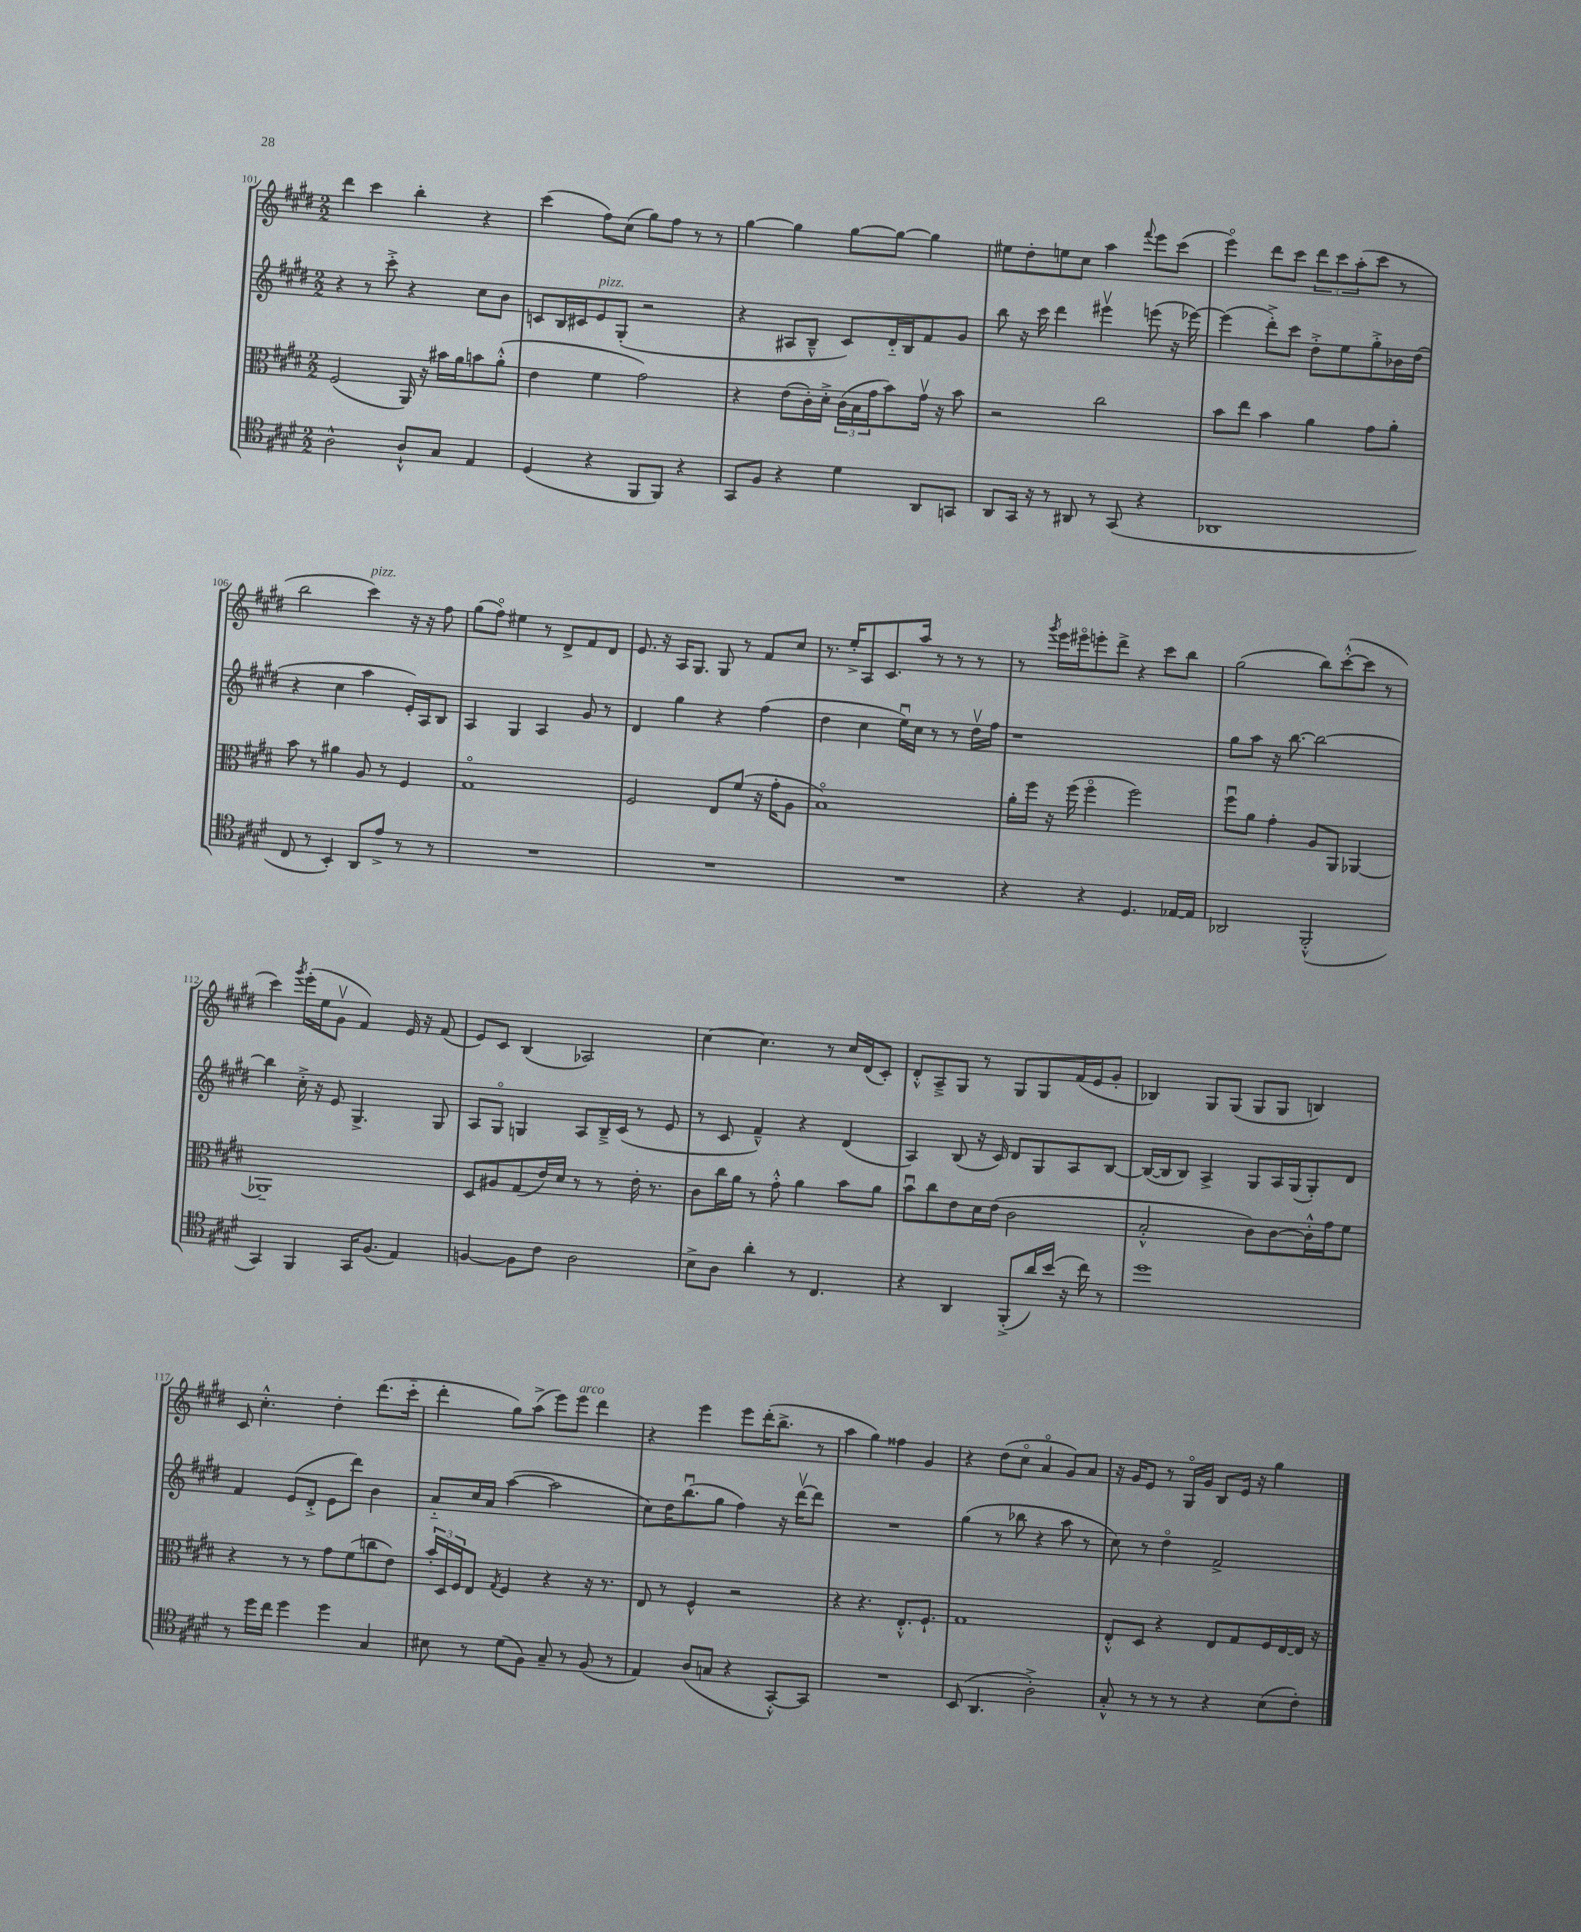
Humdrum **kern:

**kern	**kern	**kern	**kern
*part4	*part3	*part2	*part1
*staff4	*staff3	*staff2	*staff1
*clefC4	*clefC3	*clefG2	*clefG2
*k[f#c#g#d#]	*k[f#c#g#d#]	*k[f#c#g#d#]	*k[f#c#g#d#]
*M2/2	*M2/2	*M2/2	*M2/2
=101	=101	=101	=101
2A^^\	(2F#/	4r	4ddd#\
.	.	8r	4ccc#\
.	.	8ccc#'^\	.
8A`^^/L	16AA/)	4r	4bb'\
.	16r	.	.
8G#/J	16b#X\LL	.	.
.	16a\J	.	.
4E/	8bn\	8cc#\L	4r
.	(8a'^^\J	8b\J	.
=102	=102	=102	=102
(4D#/	4e\	8cn/L	(4ccc#\
.	.	16B/L	.
.	.	16c#X/J	.
!	!	!LO:TX:a:i:t=pizz.	!
4r	4f#\	8e/	8ff#\L)
.	.	(8G#'/J	(8cc#\J
8FF#/L	2g#\)	2r	8gg#\L)
8FF#/J)	.	.	8ff#\J
4r	.	.	8r
.	.	.	8r
=103	=103	=103	=103
8GG#/L	4r	4r	[4gg#\
8F#/J	.	.	.
4r	(8e\L	8A#X/L	4gg#\]
.	16c#'\L)	8B~^^/J	.
.	16d#'^\JJ	.	.
4d#\	(24c#\LL	8c#/L)	[8gg#\L
.	24B\	.	.
.	24g#\J	.	.
.	8b\)	16d#/L	8gg#\J_
.	.	16B/J	.
8AA/L	16g#v\Jk	8f#/	4gg#\]
.	16r	.	.
8GGn/J	8b\	8g#/J	.
=104	=104	=104	=104
8AA/L	2r	8bb\	8ee#X\L
16GG#/Jk	.	16r	8dd#'\
16r	.	16ccc#\	.
8r	.	4ddd#\	8een\
8AA#X/	.	.	8cc#\J
8r	2cc#\	4eee#Xv\	4aa\
(8GG#/	.	.	.
.	.	.	8qqfff#/
4r	.	(8eeen\	8eee\L
.	.	16r	(8ccc#\J
.	.	[16eee-X\)	.
=105	=105	=105	=105
1AA-X	8b\L	(4eee-\]	4eee\)
.	8ee\J	.	.
.	4b\	8ddd#'^\L)	8ddd#\L
.	.	8ccc#\J	8ccc#\J
.	4a\	8dd#'^\L	12ddd#\L
.	.	.	12ccc#\
.	.	8ee\	.
.	.	.	(12aa'\
.	8g#\L	8gg#'^\	8ccc#\J
.	8a'\J	16b-X\L	8r
.	.	(16dd#\JJ	.
!!LO:LB:g=z
=106	=106	=106	=106
8C#/	8b\	4r	2bb\
8r	8r	.	.
4BB'/)	4a#X\	4cc#\	.
!	!	!	!LO:TX:a:i:t=pizz.
8AA/L	8A/	4aa\	4ccc#\)
8e^/J	8r	.	.
8r	4F#/	16e'/LL)	16r
.	.	16A/J	16r
8r	.	8B/J	8ff#\
=107	=107	=107	=107
1r	1G#	4A/	(8gg#\L
.	.	.	8ff#\J)
.	.	4G#/	4ee#X\
.	.	4A/	8r
.	.	.	8d#^/L
.	.	8g#/	8f#/
.	.	8r	8d#/J
=108	=108	=108	=108
1r	2F#/	4d#/	8.e/
.	.	.	16r
.	.	4gg#\	16A/KL
.	.	.	8.G#/J
.	8E/L	4r	8G#/
.	(8f#/J	.	8r
.	16r	(4ff#\	8f#/L
.	16g#'\KL	.	.
.	8A\J	.	8cc#/J
=109	=109	=109	=109
1r	1B)	4dd#\	8.r
.	.	.	16ee'^/KL
.	.	4cc#\	8A/
.	.	.	8.c#/
.	.	16eeu\LL)	.
.	.	16cc#\JJ	16aa/Jk
.	.	8r	8r
.	.	8r	8r
.	.	16dd#v\LL	8r
.	.	16ff#\JJ	.
=110	=110	=110	=110
4r	16a'\LL	1r	8r
.	16ff#\JJ	.	.
.	.	.	8qggg#/
.	16r	.	16eee\LL
.	(16ff#\	.	16eee#X\J
4r	4ff#\	.	8eeen'\
.	.	.	8ddd#^\J
4.D#/	2ff#\)	.	4r
.	.	.	8ccc#\L
[16E-X/LL	.	.	8bb\J
16E-/JJ]	.	.	.
=111	=111	=111	=111
2AA-X/	8ff#u\L	8gg#\L	(2gg#\
.	8a\J	8aa\J	.
.	4g#'\	16r	.
.	.	[8.bb\	.
(2FF#'^^/	8A/L	2bb\_	8bb\L)
.	8AA/J	.	([8ccc#'^^\
.	[4AA-X/	.	8ccc#\J]
.	.	.	8r
!!LO:LB:g=z
=112	=112	=112	=112
4GG#/)	1AA-X~]	4bb\]	4ccc#\)
.	.	.	8qggg#/
4FF#/	.	16cc#'^\	(16eee'\LL
.	.	16r	16ee\J
.	.	8e/	8g#v\J
16GG#/KL	.	4.G#^/	4f#/)
(8.F#/J	.	.	.
4E/)	.	.	16e/
.	.	.	16r
.	.	8G#/	(8f#/
=113	=113	=113	=113
[4Fn/	8D#/L	8A/L	8e/L)
.	8A#X/	8G#/J	8c#/J
8F\L]	(8G#/	4Gn/	(4B/
8c#\J	16e/L)	.	.
.	16d#/JJ	.	.
2A\	8r	8A/L	2A-X/)
.	8r	16B~^/L	.
.	.	(16c#/JJ	.
.	16e'\	8r	.
.	8.r	.	.
.	.	8e/	.
=114	=114	=114	=114
8B^\L	8c#\L	8r	[4cc#\
8A\J	16cc#\L	8c#/	.
.	16a\JJ	.	.
4a'\	8r	4f#~^^/)	4.cc#\]
.	8g#'^^\	.	.
8r	4a\	4r	.
4.C#/	.	.	8r
.	8b\L	(4d#/	16cc#/LL
.	.	.	(16d#/J
.	8a\J	.	8c#'/J)
=115	=115	=115	=115
4r	8bu\L	4A/)	8d#'^^/L
.	8cc#\	.	8A~^/
4AA/	8e\	(8B/	8G#/J
.	16d#\L	16r	8r
.	(16e\JJ	16c#/)	.
(8FF#'^/L	2c#\	8d#/L	8G#/L
16a/L)	.	8G#/	8G#/
(16b/JJ	.	.	.
16r	.	8A/	(16f#/L
16cc#\)	.	.	16e/J
8r	.	[8B/J	8g#'/J
=116	=116	=116	=116
1dd#	2B'^^/	(16B/LL_	4B-X/)
.	.	16B/J]	.
.	.	8B/J)	.
.	.	4A^/	8G#/L
.	.	.	(8G#/J
.	8c#\L)	8G#/L	8G#/L
.	[8c#\	16A/L	8G#/J
.	.	(16G#/J	.
.	16c#'^^\L]	8G#'/)	4Bn/)
.	16g#\J	.	.
.	8f#\J	8d#/J	.
!!LO:LB:g=z
=117	=117	=117	=117
8r	4r	4f#/	8c#/
16dd#\LL	.	.	4.cc#'^^\
16cc#\JJ	.	.	.
4dd#\	8r	(8e/L	.
.	8r	8d#'^/J	.
4dd#\	8g#\L	8e\L	4dd#'\
.	(8f#\	8ddd#\J)	.
4G#/	8ccn\	4b\	(8.ddd#\L
.	8e\J)	.	.
.	.	.	16ccc#\Jk
=118	=118	=118	=118
8B#X\	24b'/LL	8a/L	4ddd#'\
.	24D#/	.	.
.	24F#/J	.	.
8r	8E/J	16cc#/L	.
.	.	16a/JJ	.
.	8qG#/	.	.
(8d#\L	4F#/	([4aa\	8gg#\L)
8F#\J)	.	.	(8aa^\J
8G#~/	4r	2aa\]	8eee\L)
!	!	!	!LO:TX:a:i:t=arco
8r	.	.	8eee\J
(8F#/	16r	.	4ddd#\
.	8.r	.	.
8r	.	.	.
=119	=119	=119	=119
4E/)	8E/	8cc#\L)	4r
.	8r	16dd#\K	.
.	.	(8.bbu\	.
(8A/L	4F#^^/	.	4eee\
8Gn/J	.	8gg#\J	.
4r	2r	4ff#\)	8eee\L
.	.	.	(16ddd#'\K
.	.	.	8.bb^\J
[8GG#'^^/L)	.	16r	.
.	.	[16ddd#v\KL	.
8GG#/J]	.	8ddd#\J]	8r
=120	=120	=120	=120
1r	4r	1r	4aa\
.	4.r	.	4gg#\)
.	.	.	4ff##X\
.	8.E'^^/L	.	.
.	.	.	4g#/
.	8.F#`/J	.	.
=121	=121	=121	=121
(8BB/	1G#	(4gg#\	4r
4.AA/	.	.	.
.	.	8r	(8dd#\L
.	.	8bb-X\	8cc#\J
2A'^\)	.	4r	4a/
.	.	8aa\	8g#/L)
.	.	8r	8a/J
=122	=122	=122	=122
8G#'^^/	8E'^^/L	8cc#\)	16r
.	.	.	16g#/KL
8r	8D#/J	8r	8e/J
8r	4r	4dd#\	8r
8r	.	.	16G#/LL
.	.	.	16g#/JJ
4r	8E/L	2f#^/	8B/L
.	8G#/	.	16e/Jk
.	.	.	16r
(8B\L	16F#/L	.	4gg#\
.	[16E/	.	.
8c#'\J)	16E/JJ]	.	.
.	16r	.	.
==	==	==	==
*-	*-	*-	*-
